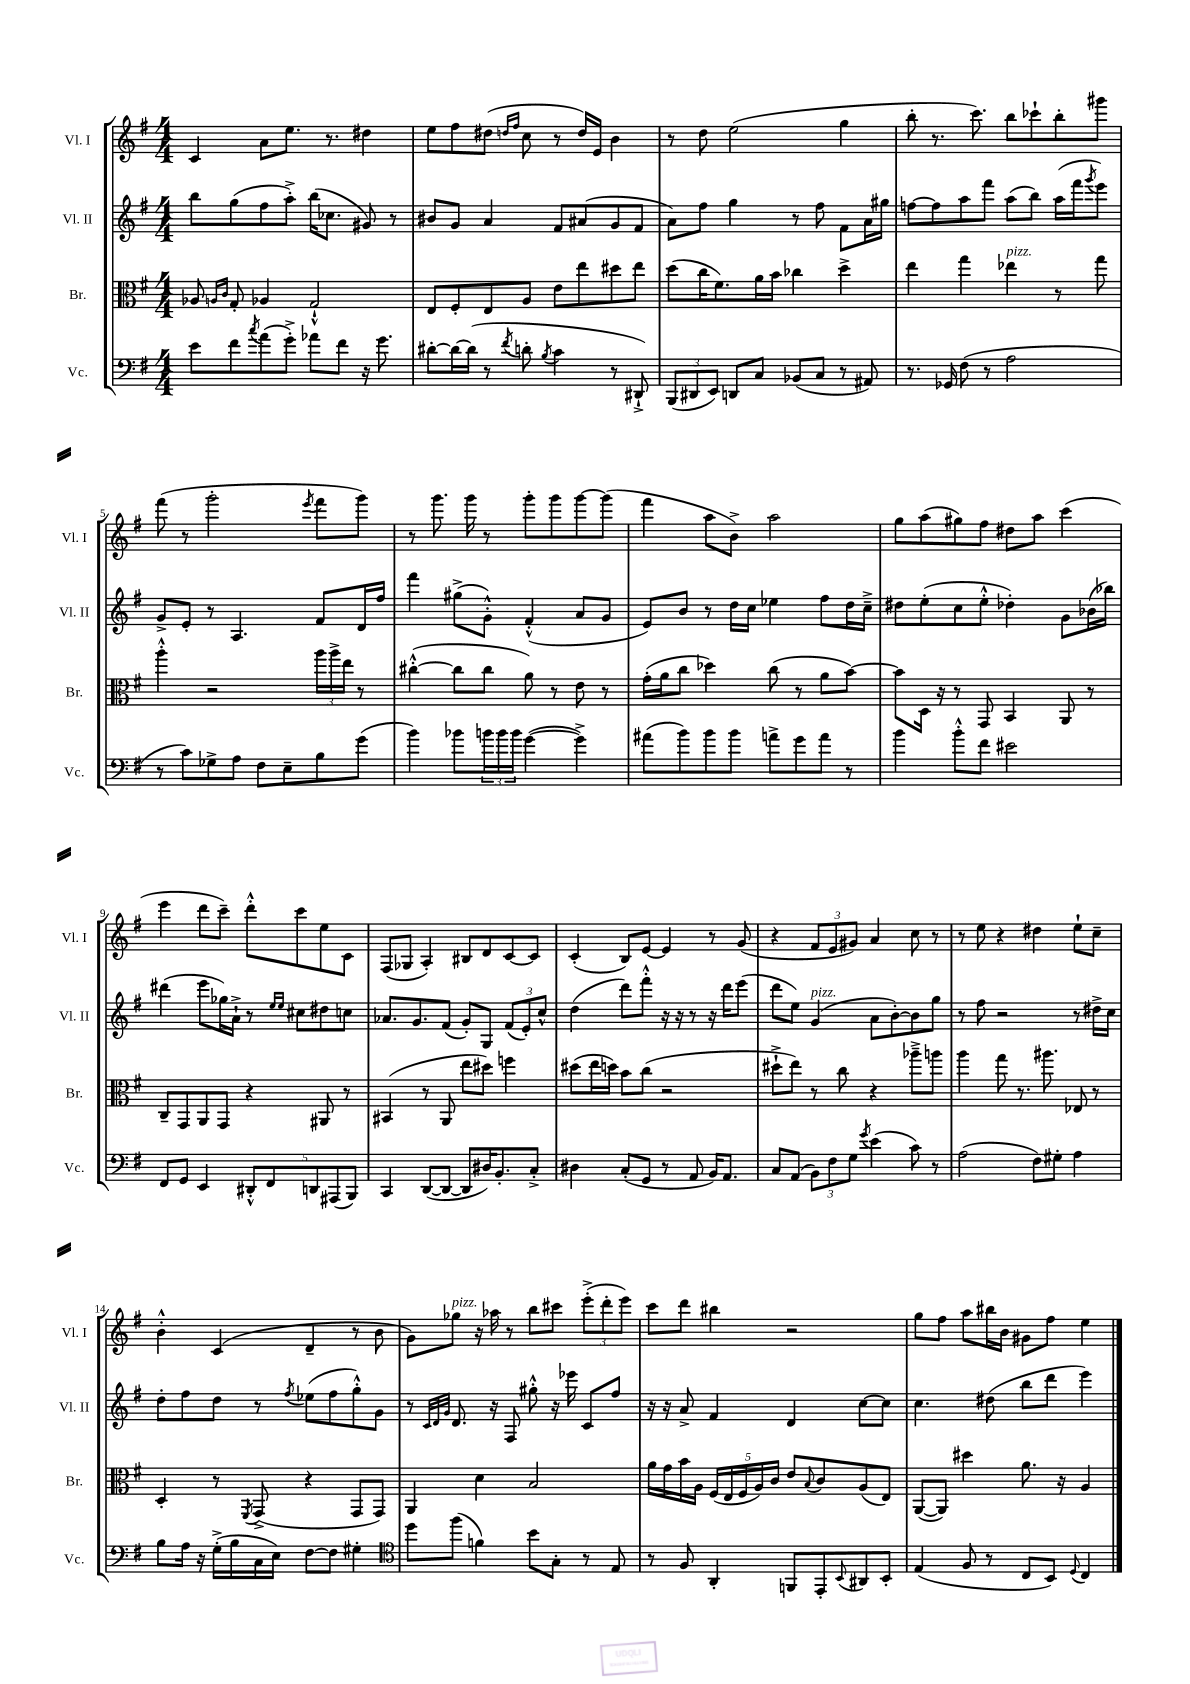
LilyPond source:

<<
\new StaffGroup <<
\new Staff = "s0" \with { instrumentName = "Vl. I" shortInstrumentName = "Vl. I" } {
    \clef treble \key g \major \numericTimeSignature \time 4/4
    c'4 a'8 e''8. r8. dis''4 |
    e''8 fis''8 dis''8( \grace { d''16 fis''16 } c''8 r8 d''16) e'16 b'4 |
    r8 d''8 e''2( g''4 |
    b''8-. r8. c'''8.) b''8 ces'''8-! b''8-. gis'''8 |
    fis'''8( r8 g'''2-. \acciaccatura { e'''8 } fis'''8 g'''8) |
    r8 g'''8. g'''16 r8 g'''8-. g'''8 g'''8~ g'''8( |
    fis'''4 a''8 b'8->) a''2 |
    g''8 a''8( gis''8) fis''8 dis''8 a''8 c'''4( |
    e'''4 d'''8 c'''8--) d'''8-.-^ c'''8 e''8 c'8 |
    fis8( ges8 a4-.) bis8 d'8 c'8~ c'8 |
    c'4-.( b8) e'8~ e'4 r8 g'8( |
    r4 \tuplet 3/2 { fis'8 e'8 gis'8) } a'4 c''8 r8 |
    r8 e''8 r4 dis''4 e''8-! c''8-- |
    b'4-.-^ c'4( d'4-- r8 b'8 |
    g'8) ges''8^\markup { \italic "pizz." } r16 aes''16 r8 b''8 cis'''8 \tuplet 3/2 { e'''8-.->( d'''8-. e'''8) } |
    c'''8 d'''8 bis''4 r2 |
    g''8 fis''8 a''8 bis''16 b'16 gis'8 fis''8 e''4 \bar "|." |
}
\new Staff = "s1" \with { instrumentName = "Vl. II" shortInstrumentName = "Vl. II" } {
    \clef treble \key g \major \numericTimeSignature \time 4/4
    b''8 g''8( fis''8 a''8-.->) b''16( ces''8. gis'8) r8 |
    bis'8 g'8 a'4 fis'8 ais'8( g'8 fis'8 |
    a'8) fis''8 g''4 r8 fis''8 fis'8 a'16 gis''16 |
    f''8~ f''8 a''8 fis'''8 a''8( b''8) a''16( fis'''16 \acciaccatura { g'''8 } e'''8) |
    g'8-> e'8-. r8 a4. fis'8 d'16 fis''16 |
    fis'''4 gis''8->( g'8-.-^) fis'4-.-^( a'8 g'8 |
    e'8) b'8 r8 d''16 c''16 ees''4 fis''8 d''16 c''16---> |
    dis''8 e''8-.( c''8 e''8-.-^ des''4-.) g'8 bes'16( bes''16) |
    dis'''4( e'''8 ges''16) a'16-!-> r8 \grace { e''16 e''16 } cis''8 dis''8 c''8 |
    aes'8. g'8. fis'8( g'8-.) g8 \tuplet 3/2 { fis'8( e'8-.) c''8-^ } |
    d''4( d'''8) fis'''8-.-^ r16 r16 r8 r16 d'''16 e'''8( |
    d'''8 e''8) g'4^\markup { \italic "pizz." }( a'8 b'8~-.) b'8 g''8 |
    r8 fis''8 r2 r8 dis''16-> c''16 |
    d''8-. fis''8 d''8 r8 \acciaccatura { fis''8 } ees''8( fis''8 g''8-.-^) g'8 |
    r8 \grace { c'32 d'32 g'32 } d'8. r16 fis8 gis''8-.-^ r16 ees'''16 c'8 fis''8 |
    r16 r16 a'8-> fis'4 d'4 c''8~ c''8 |
    c''4. dis''8( b''8 d'''8 e'''4) \bar "|." |
}
\new Staff = "s2" \with { instrumentName = "Br." shortInstrumentName = "Br." } {
    \clef alto \key g \major \numericTimeSignature \time 4/4
    aes8 \grace { a16 c'16 } g8-. aes4 g2-!-^ |
    e8 fis8-. e8 a8 e'8 e''8 dis''8 e''8 |
    d''8( c''16 fis'8.) a'16 b'16 ces''4 d''4-> |
    e''4 g''4 ees''4^\markup { \italic "pizz." } r8 g''8 |
    a''4-.-^ r2 \tuplet 3/2 { a''16 a''16-> e''16 } r8 |
    cis''4~-.-^( cis''8 cis''8 a'8) r8 e'8 r8 |
    g'16-.( a'16 c''8 des''4) c''8( r8 a'8 b'8~) |
    b'8 d16 r16 r8 g,8 b,4 a,8 r8 |
    c8-- g,8 a,8 g,8 r4 ais,8 r8 |
    bis,4( r8 a,8 e''8 dis''8) f''4 |
    dis''8( e''16 d''16) b'8 c''8( r2 |
    dis''8-!-> e''8) r8 c''8 r4 aes''8---> a''8 |
    a''4 g''8 r8. ais''8. ees8 r8 |
    d4-. r8 \acciaccatura { fis,8 } g,8->( r4 g,8 g,8) |
    a,4 d'4 b2 |
    a'16 g'16 b'16 a16 \tuplet 5/4 { fis16( e16 fis16 a16) c'16 } e'8 \appoggiatura { b8 } c'8 a8( e8) |
    a,8~( a,8) dis''4 a'8. r16 a4 \bar "|." |
}
\new Staff = "s3" \with { instrumentName = "Vc." shortInstrumentName = "Vc." } {
    \clef bass \key g \major \numericTimeSignature \time 4/4
    e'8 fis'8 \acciaccatura { c''8 } a'8( g'8-.->) aes'8 fis'8 r16 g'8. |
    dis'8~-. dis'16~ dis'16( r8 \acciaccatura { fis'8 } d'8-. \acciaccatura { b8 } c'4 r8 dis,8-!->) |
    \tuplet 3/2 { b,,8( dis,8 e,8) } d,8 c8 bes,8( c8 r8 ais,8) |
    r8. ges,16 fis8( r8 a2 |
    r8 c'8) ges8-> a8 fis8 e8-- b8 g'8( |
    b'4) bes'8 \tuplet 3/2 { b'16 b'16 b'16 } g'4~( g'4->) |
    ais'8( b'8) b'8 b'8 a'8-> g'8 a'8 r8 |
    b'4 b'8-.-^ fis'8 eis'2 |
    fis,8 g,8 e,4 \tuplet 5/4 { dis,8-.-^ fis,8 d,8 ais,,8( b,,8) } |
    c,4 d,8~( d,8~ d,8 dis16) b,8.-. c8-.-> |
    dis4 c8-.( g,8 r8 a,8 b,16) a,8. |
    c8 a,8( \tuplet 3/2 { b,8) fis8 g8 } \acciaccatura { g'8 } e'4( c'8) r8 |
    a2( fis8) gis8-. a4 |
    b8 a16 r16 g16-.->( b16 c16 e16) fis8~ fis8 gis4-. |
    \clef tenor d''8 fis''8( f'4) b'8 g8-. r8 e8 |
    r8 fis8 a,4-. f,8 e,8-. \appoggiatura { b,8 } ais,8 b,8-. |
    e4( fis8 r8 c8 b,8) \appoggiatura { d8 } c4 \bar "|." |
}
>>
>>
